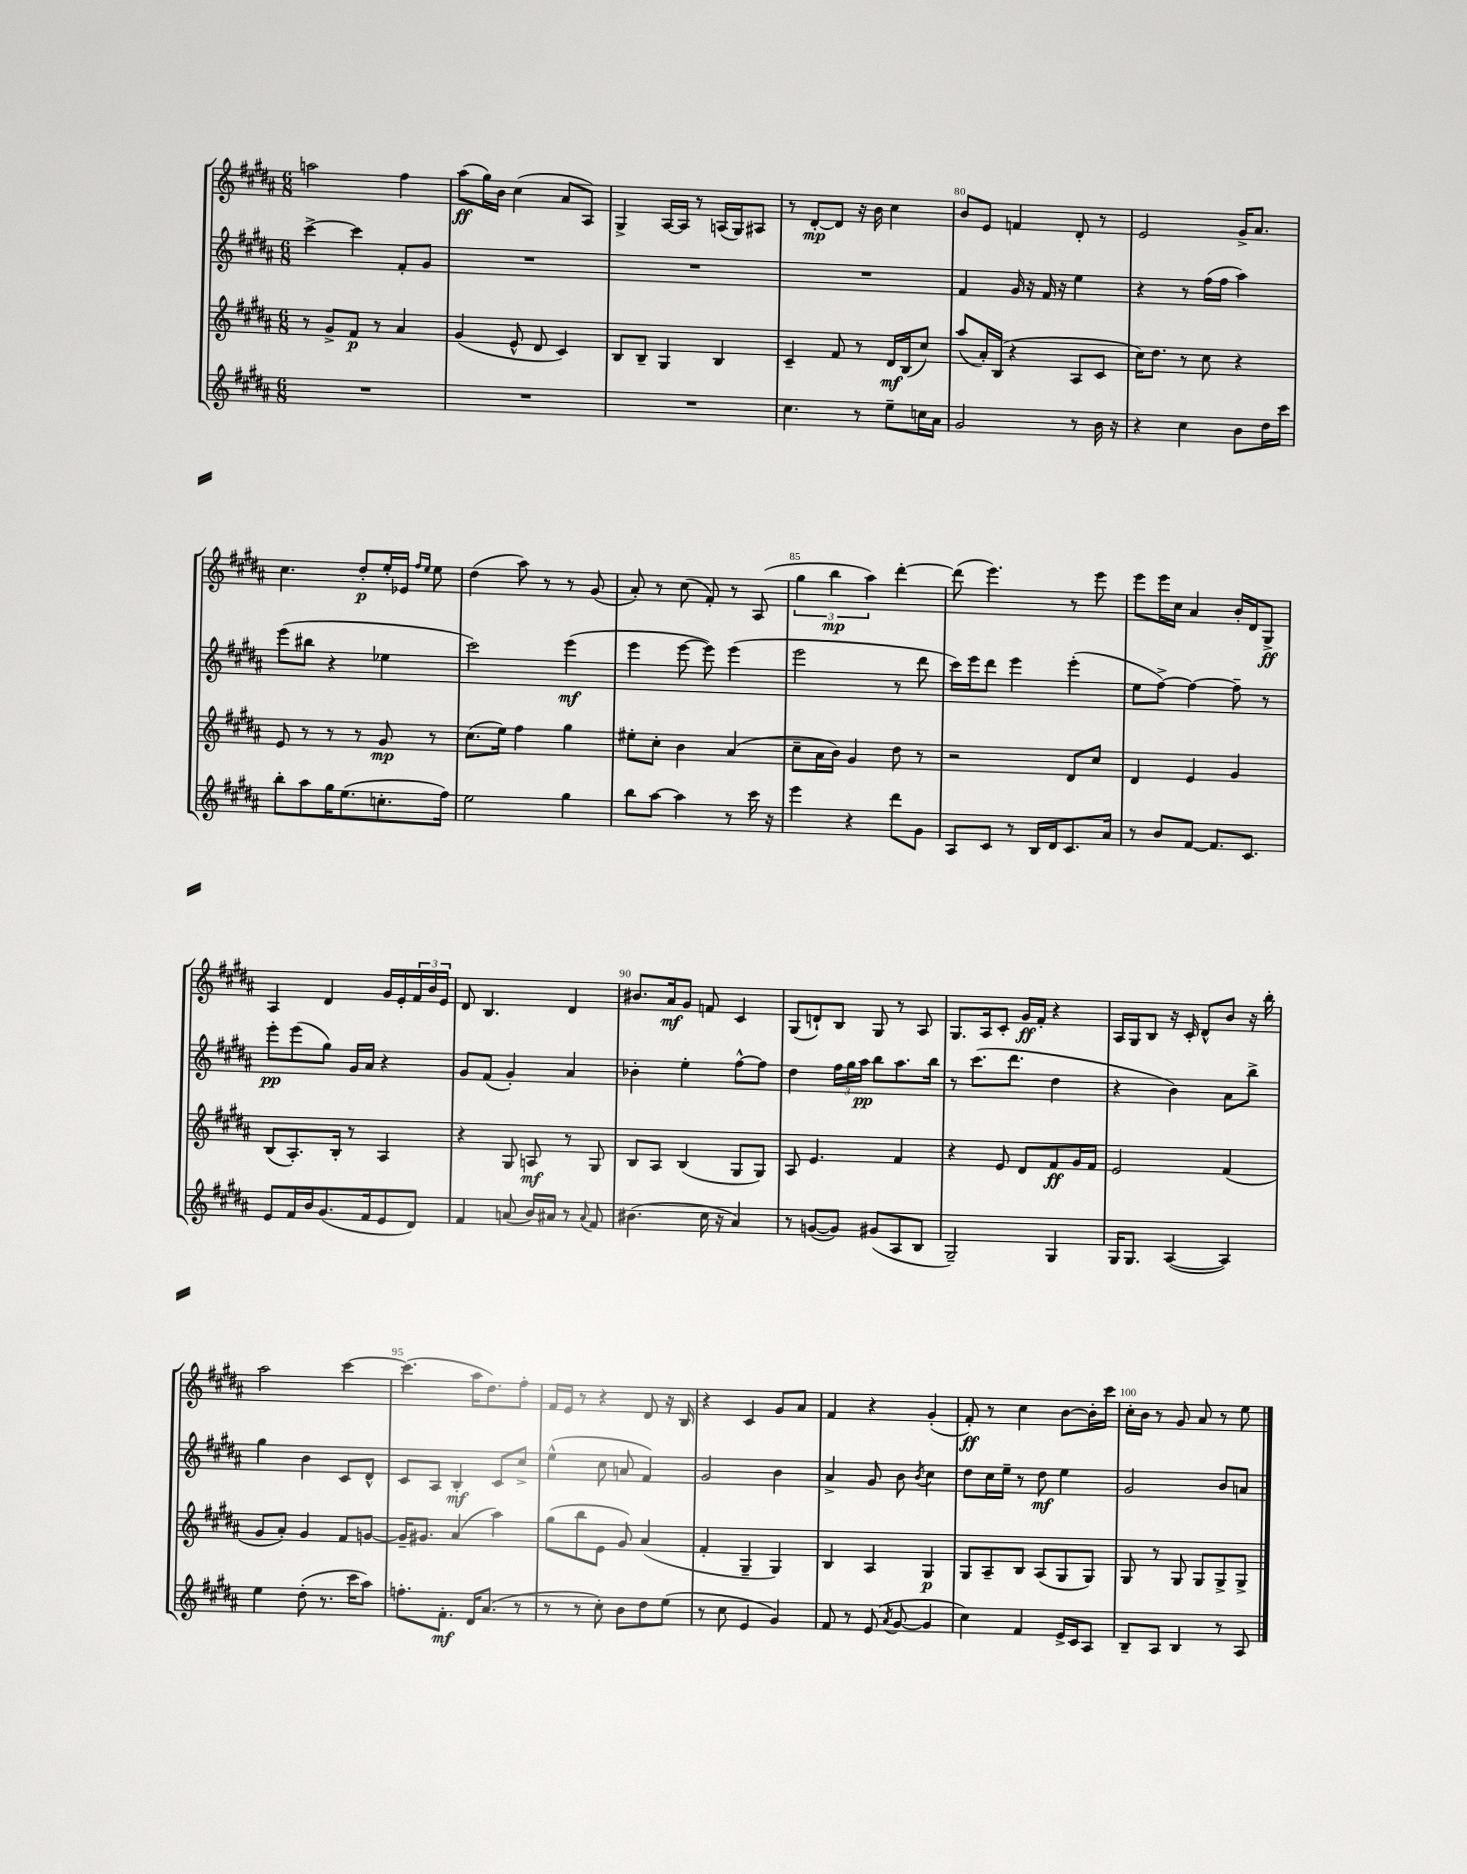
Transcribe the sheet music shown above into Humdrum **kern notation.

**kern	**kern	**kern	**kern
*staff4	*staff3	*staff2	*staff1
*clefG2	*clefG2	*clefG2	*clefG2
*k[f#c#g#d#a#]	*k[f#c#g#d#a#]	*k[f#c#g#d#a#]	*k[f#c#g#d#a#]
*M6/8	*M6/8	*M6/8	*M6/8
2.r	8r	[4ccc#^	2aa
.	8g#^	.	.
.	8f#	4ccc#]	.
.	8r	.	.
.	4a#	8f#'	4ff#
.	.	8g#	.
=	=	=	=
2.r	(4g#	2.r	(8aa#
.	.	.	16gg#)
.	.	.	16b
.	8e^^	.	(4cc#
.	8d#	.	.
.	4c#)	.	8a#
.	.	.	8A#)
=	=	=	=
2.r	8B	2.r	4G#^
.	8B~	.	.
.	4G#	.	[16A#
.	.	.	16A#]
.	.	.	8r
.	4B	.	(16A
.	.	.	16G#)
.	.	.	8A#
=	=	=	=
4.cc#	4c#~	2.r	8r
.	.	.	[8d#'
.	8f#	.	8d#]
8r	8r	.	16r
.	.	.	16b
8ee~	16d#	.	4cc#
.	(16B	.	.
16cc	8cc#)	.	.
16a#	.	.	.
=	=	=	=
2g#	(8aa#	4f#	8b
.	16a#')	.	8e
.	(16B	.	.
.	4r	16g#	4f
.	.	16r	.
.	.	16f#	.
.	.	16r	.
8r	8A#	4ee	8d#'
16b	8c#	.	8r
16r	.	.	.
=	=	=	=
4r	16cc#)	4r	2e
.	8.dd#	.	.
4cc#	8r	8r	.
.	8cc#	(16ff#	.
.	.	16ff#	.
8b	4r	4aa#)	16g#^
.	.	.	8.a#
16dd#	.	.	.
16ccc#	.	.	.
=	=	=	=
8bb'	8e	(8eee	4.cc#
8aa#	8r	8bb#	.
16gg#	8r	4r	.
(8.ee	.	.	.
.	8r	.	8dd#'
8.cc'	8g#	4ee-	16ee'
.	.	.	16e-
.	.	.	16qqff#
.	.	.	16qqee
.	8r	.	8ee
16ff#)	.	.	.
=	=	=	=
2ee	(8.cc#	2ccc#)	(4dd#
.	16ee)	.	.
.	4ff#	.	8aa#)
.	.	.	8r
4gg#	4gg#	(4eee	8r
.	.	.	(8g#
=	=	=	=
8bb	8ee#'	4eee	8a#')
[8aa#	8cc#'	.	8r
4aa#]	4b	[8eee	(8cc#
.	.	8eee])	8f#')
8r	(4a#	(4eee	8r
16ccc#	.	.	(8A#
16r	.	.	.
=	=	=	=
4eee	8cc#~	2eee	6gg#
.	16a#	.	.
.	.	.	6bb
.	16b)	.	.
4r	4g#	.	.
.	.	.	6aa#)
8ddd#	8dd#	8r	[4ddd#'
8g#	8r	8ddd#	.
=	=	=	=
8A#	2r	16ccc#)	(8ddd#]
.	.	16eee	.
8c#	.	8ddd#	4.eee)
8r	.	4eee	.
16B	.	.	.
16d#	.	.	.
8.c#	8d#	(4eee'	8r
.	8cc#	.	8eee
16a#	.	.	.
=	=	=	=
8r	4d#	8ee	8eee
8b	.	[8ff#^)	16eee
.	.	.	16cc#
[8f#	4e	4ff#_	4a#
8.f#]	.	.	.
.	4g#	8ff#~]	16b'
8.c#	.	.	16d#
.	.	8r	8G#^
=	=	=	=
8e	(8B	8eee'	4A#
16f#	8.A#')	(8eee	.
16b	.	.	.
(8.g#	.	8gg#)	4d#
.	16B'	.	.
.	8r	16g#	.
16f#	.	16a#	.
8e	4A#	4r	16g#
.	.	.	16e'
8d#)	.	.	24f#
.	.	.	24b
.	.	.	24e
=	=	=	=
4f#	4r	8g#	8d#
.	.	(8f#	4.B
(8a	8G#	4g#')	.
16b)	8A	.	.
16a#	.	.	.
8r	8r	4a#	4d#
8qqa#	.	.	.
8f#	8G#	.	.
=	=	=	=
(4.b#	8B	4b-'	8.b#
.	8A#	.	.
.	.	.	16a#
.	(4B	4ee'	8g#
16cc#	.	.	8f
16r	.	.	.
4a#)	8G#	[8ff#^^	4c#
.	8G#)	8ff#]	.
=	=	=	=
8r	8A#	4dd#	(8G#
([8g	4.e	.	8d`)
8g])	.	24ff#	8B
.	.	24gg#	.
.	.	24aa#	.
(8g#	.	8bb	8G#
8A#	4f#	8.aa#	8r
8B	.	.	8A#
.	.	16bb	.
=	=	=	=
2G#~)	4r	8r	8.G#
.	.	(8.ccc#	.
.	.	.	16A#
.	8e	.	8c#'
.	.	8.ddd#	.
.	8d#	.	16g#
.	.	.	16f#'
4G#	8f#	4dd#	4r
.	16g#	.	.
.	16f#	.	.
=	=	=	=
16G#	2e	4r	16A#
8.G#	.	.	16G#
.	.	.	8B
([4A#	.	4b)	16r
.	.	.	16c#'
.	.	.	8d#^^
4A#])	(4f#	8a#	8b
.	.	8bb^	16r
.	.	.	16bb'
=	=	=	=
4ee	8g#	4gg#	2aa#
.	8a#')	.	.
(8dd#'	4g#	4b	.
8.r	.	.	.
.	8f#	8c#	[4ccc#
16ccc#	.	.	.
8aa#)	[8g	8d#^^	.
=	=	=	=
8.ff'	16g~]	8c#	(4.ccc#]
.	8.g#	.	.
.	.	8A#	.
8.f#'	.	.	.
.	(4a#	4B'	.
16d#	.	.	16aa#
(8.a#	.	.	8.dd#)
.	4aa#)	8c#	.
8r	.	8cc#^	8ff#'
=	=	=	=
8r	(8gg#	(4ee^^	16f#
.	.	.	16e
8r	8bb	.	8r
8cc#')	8e	8cc#	4r
8b	8g#)	8a	.
8dd#	(4a#	4f#)	8d#
(8ee	.	.	16r
.	.	.	16B
=	=	=	=
8r	4f#'	2g#	4r
8cc#	.	.	.
4e	4G#~	.	4c#
4g#)	4G#)	4b	8g#
.	.	.	8a#
=	=	=	=
8f#	4B	4a#^	4f#
8r	.	.	.
(8e	4A#	8g#	4r
8qa#	.	.	.
[8g#	.	8b	.
.	.	8qb	.
4g#]	4G#	4cc#	(4g#'
=	=	=	=
4cc#)	8G#	8dd#	8f#')
.	8A#~	16cc#	8r
.	.	16ee~	.
4f#	8B	8r	4cc#
.	(8A#	8dd#	.
16e^	8G#	4ee	[8b
16c#	.	.	.
8A#	8G#)	.	16b']
.	.	.	16ccc#
=	=	=	=
8B~	8G#	2g#	16cc#'
.	.	.	16b
8A#	8r	.	8r
4B	8G#	.	8g#
.	8G#	.	8a#
8r	8G#^	8b	8r
8A#	8G#^	8a	8ee
==	==	==	==
*-	*-	*-	*-
